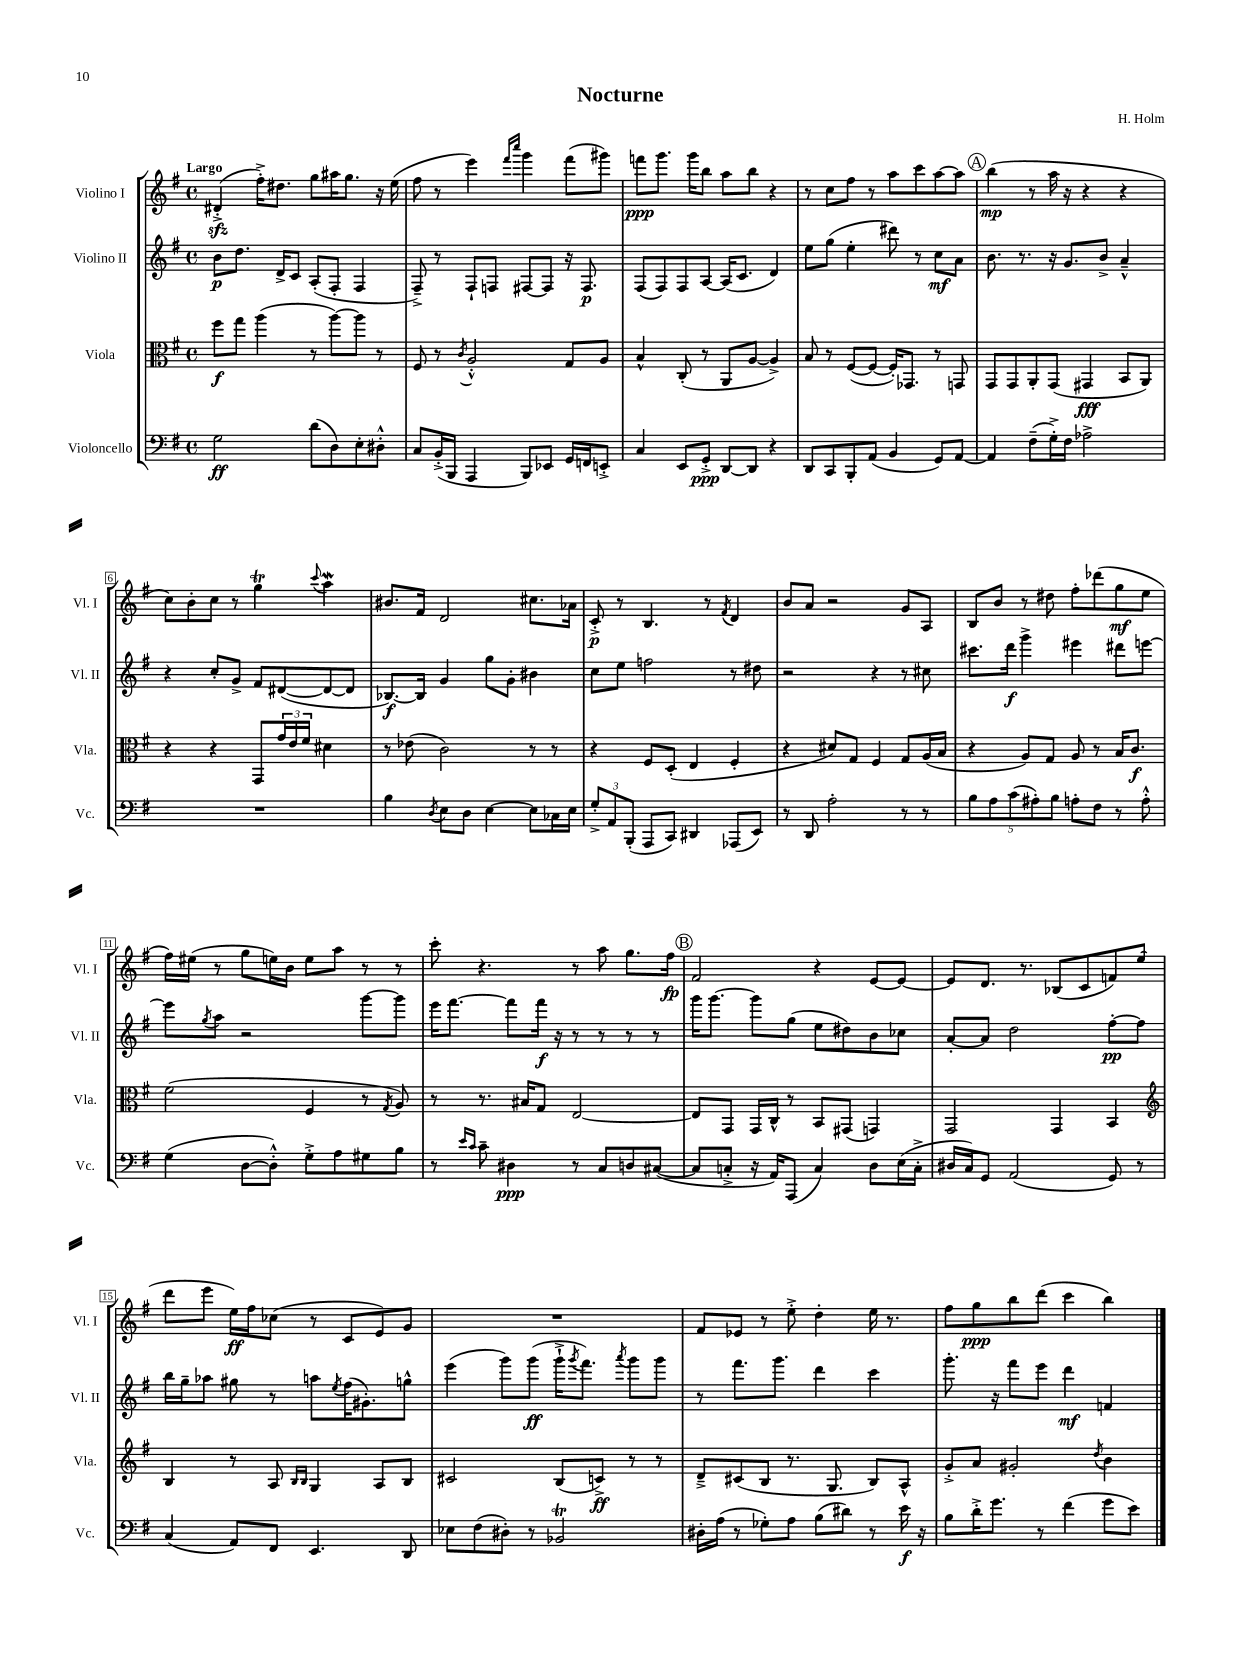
\header { title = "Nocturne" composer = "H. Holm" }
<<
\new StaffGroup <<
\new Staff = "s0" \with { instrumentName = "Violino I" shortInstrumentName = "Vl. I" } {
    \clef treble \key g \major \defaultTimeSignature \time 4/4 \tempo "Largo"
    dis'4-.->\sfz( fis''16-.->) dis''8. g''8 ais''16 g''8. r16 e''16( |
    fis''8 r8 e'''4) \grace { fis'''16 c''''16 } g'''4 fis'''8( gis'''8) |
    f'''8\ppp g'''8. g'''16 b''8 a''8 b''8 r4 |
    r8 c''8 fis''8 r8 a''8 c'''8 a''8~ a''8 |
    \mark \markup { \circle "A" } b''4\mp( r8 a''16 r16 r4 r4 |
    c''8) b'8-. c''8 r8 g''4\trill \appoggiatura { c'''8 } a''4\mordent |
    bis'8. fis'16 d'2 cis''8. aes'16 |
    c'8-.->\p r8 b4. r8 \acciaccatura { fis'8 } d'4 |
    b'8 a'8 r2 g'8 a8 |
    b8 b'8 r8 dis''8 fis''8-. des'''8( g''8\mf e''8 |
    fis''16) eis''16( r8 g''8 e''16) b'16 e''8 a''8 r8 r8 |
    c'''8-. r4. r8 a''8 g''8. fis''16\fp |
    \mark \markup { \circle "B" } fis'2 r4 e'8~ e'8~ |
    e'8 d'8. r8. bes8( c'8 f'8) e''8( |
    d'''8 e'''8 e''16\ff) fis''16 ces''8( r8 c'8 e'8) g'8 |
    R1 |
    fis'8 ees'8 r8 e''8-.-> d''4-. e''16 r8. |
    fis''8 g''8\ppp b''8 d'''8( c'''4 b''4) \bar "|." |
}
\new Staff = "s1" \with { instrumentName = "Violino II" shortInstrumentName = "Vl. II" } {
    \clef treble \key g \major \defaultTimeSignature \time 4/4
    b'8\p d''8. d'16-> c'8 a8-.( fis8-. fis4 |
    fis8--->) r8 fis8-! f8 fis8~ fis8 r16 fis8.\p |
    fis8( fis8) fis8 a8~ a16( c'8. d'4) |
    e''8 g''8( e''4-. dis'''8) r8 c''8\mf a'8 |
    \mark \markup { \circle "A" } b'8. r8. r16 g'8. b'8-> a'4---^ |
    r4 c''8-. g'8-> fis'8 dis'8~( dis'8~ dis'8 |
    bes8.~\f) bes16 g'4 g''8 g'8-. bis'4 |
    c''8 e''8 f''2 r8 dis''8 |
    r2 r4 r8 cis''8 |
    cis'''8. d'''16\f g'''4-> eis'''4 dis'''8 e'''8~ |
    e'''8 \acciaccatura { g''8 } a''8 r2 g'''8~ g'''8 |
    e'''16 fis'''8.~ fis'''8 fis'''16\f r16 r8 r8 r8 r8 |
    \mark \markup { \circle "B" } g'''16 g'''8.~ g'''8 g''8( e''8 dis''8) b'8 ces''8 |
    a'8~-. a'8 d''2 fis''8~-.\pp fis''8 |
    b''16 g''16-- aes''8 gis''8 r8 a''8 \acciaccatura { e''8 } fis''16( gis'8.-.) g''8-^ |
    e'''4( g'''8) g'''8\ff( g'''16-!-> \acciaccatura { g'''8 } fis'''8.) \acciaccatura { a'''8 } g'''8 g'''8 |
    r8 fis'''8. g'''8. d'''4 c'''4 |
    g'''8.-. r16 fis'''8 e'''8 d'''4\mf f'4 \bar "|." |
}
\new Staff = "s2" \with { instrumentName = "Viola" shortInstrumentName = "Vla." } {
    \clef alto \key g \major \defaultTimeSignature \time 4/4
    fis''8\f g''8 a''4( r8 a''8~) a''8 r8 |
    fis8 r8 \acciaccatura { c'8 } a2-.-^ g8 a8 |
    b4-^ c8-.( r8 a,8 a8~ a4->) |
    b8 r8 fis8~( fis8~ fis16-.) ges,8. r8 g,8 |
    \mark \markup { \circle "A" } g,8 g,8 a,8-. g,8( gis,4\fff b,8 a,8) |
    r4 r4 g,8 \tuplet 3/2 { g'16 e'16 fis'16 } dis'4 |
    r8 ees'8( c'2) r8 r8 |
    r4 fis8 d8-.( e4 fis4-. |
    r4 dis'8) g8 fis4 g8 a16( b16 |
    r4 a8) g8 a8 r8 b16 c'8.\f |
    fis'2( fis4 r8 \acciaccatura { g8 } a8) |
    r8 r8. bis16 g8 e2~ |
    \mark \markup { \circle "B" } e8 g,8 g,16 c16-^ r8 b,8 gis,8( g,4) |
    g,2 g,4 b,4 |
    \clef treble b4 r8 a8 \grace { b16 b16 } g4 a8 b8 |
    cis'2 b8( c'8->\ff) r8 r8 |
    d'8---> cis'8( b8 r8. g8. b8) a8-^ |
    g'8-.-> a'8 gis'2-. \acciaccatura { d''8 } b'4 \bar "|." |
}
\new Staff = "s3" \with { instrumentName = "Violoncello" shortInstrumentName = "Vc." } {
    \clef bass \key g \major \defaultTimeSignature \time 4/4
    g2\ff d'8( d8) e8-. dis8-.-^ |
    c8 b,16-.->( b,,16 a,,4 b,,8) ees,8 g,16 f,16 e,8-.-> |
    c4 e,8 g,8-.->\ppp d,8~ d,8 r4 |
    d,8 c,8 b,,8-. a,8( b,4 g,8) a,8~ |
    \mark \markup { \circle "A" } a,4 fis8--( g16-.->) fis16 aes2-> |
    R1 |
    b4 \acciaccatura { d8 } e8 d8 e4~ e8 ces16 e16 |
    \tuplet 3/2 { g8-.-> a,8 b,,8-.( } a,,8 c,8) dis,4 aes,,8( e,8) |
    r8 d,8 a2-. r8 r8 |
    \tuplet 5/4 { b8 a8 c'8( ais8-.) b8 } a8-. fis8 r8 a8-.-^ |
    g4( d8~ d8-.-^) g8-.-> a8 gis8 b8 |
    r8 \grace { e'16 c'16 } c'8-- dis4\ppp r8 c8 d8 cis8~( |
    \mark \markup { \circle "B" } cis8 c8-.-> r16 a,16) a,,8( c4) d8 e16( c16-.-> |
    dis16 c16) g,8 a,2( g,8) r8 |
    c4( a,8) fis,8 e,4. d,8 |
    ees8 fis8( dis8-.) r8 bes,2\trill |
    dis16-. a16( r8 ges8-.) a8 b8( dis'8) r8 e'16\f r16 |
    b8 d'16-.-> g'8. r8 fis'4( g'8 e'8) \bar "|." |
}
>>
>>
\layout { \context { \Score \override BarNumber.stencil = #(make-stencil-boxer 0.1 0.3 ly:text-interface::print) } }
